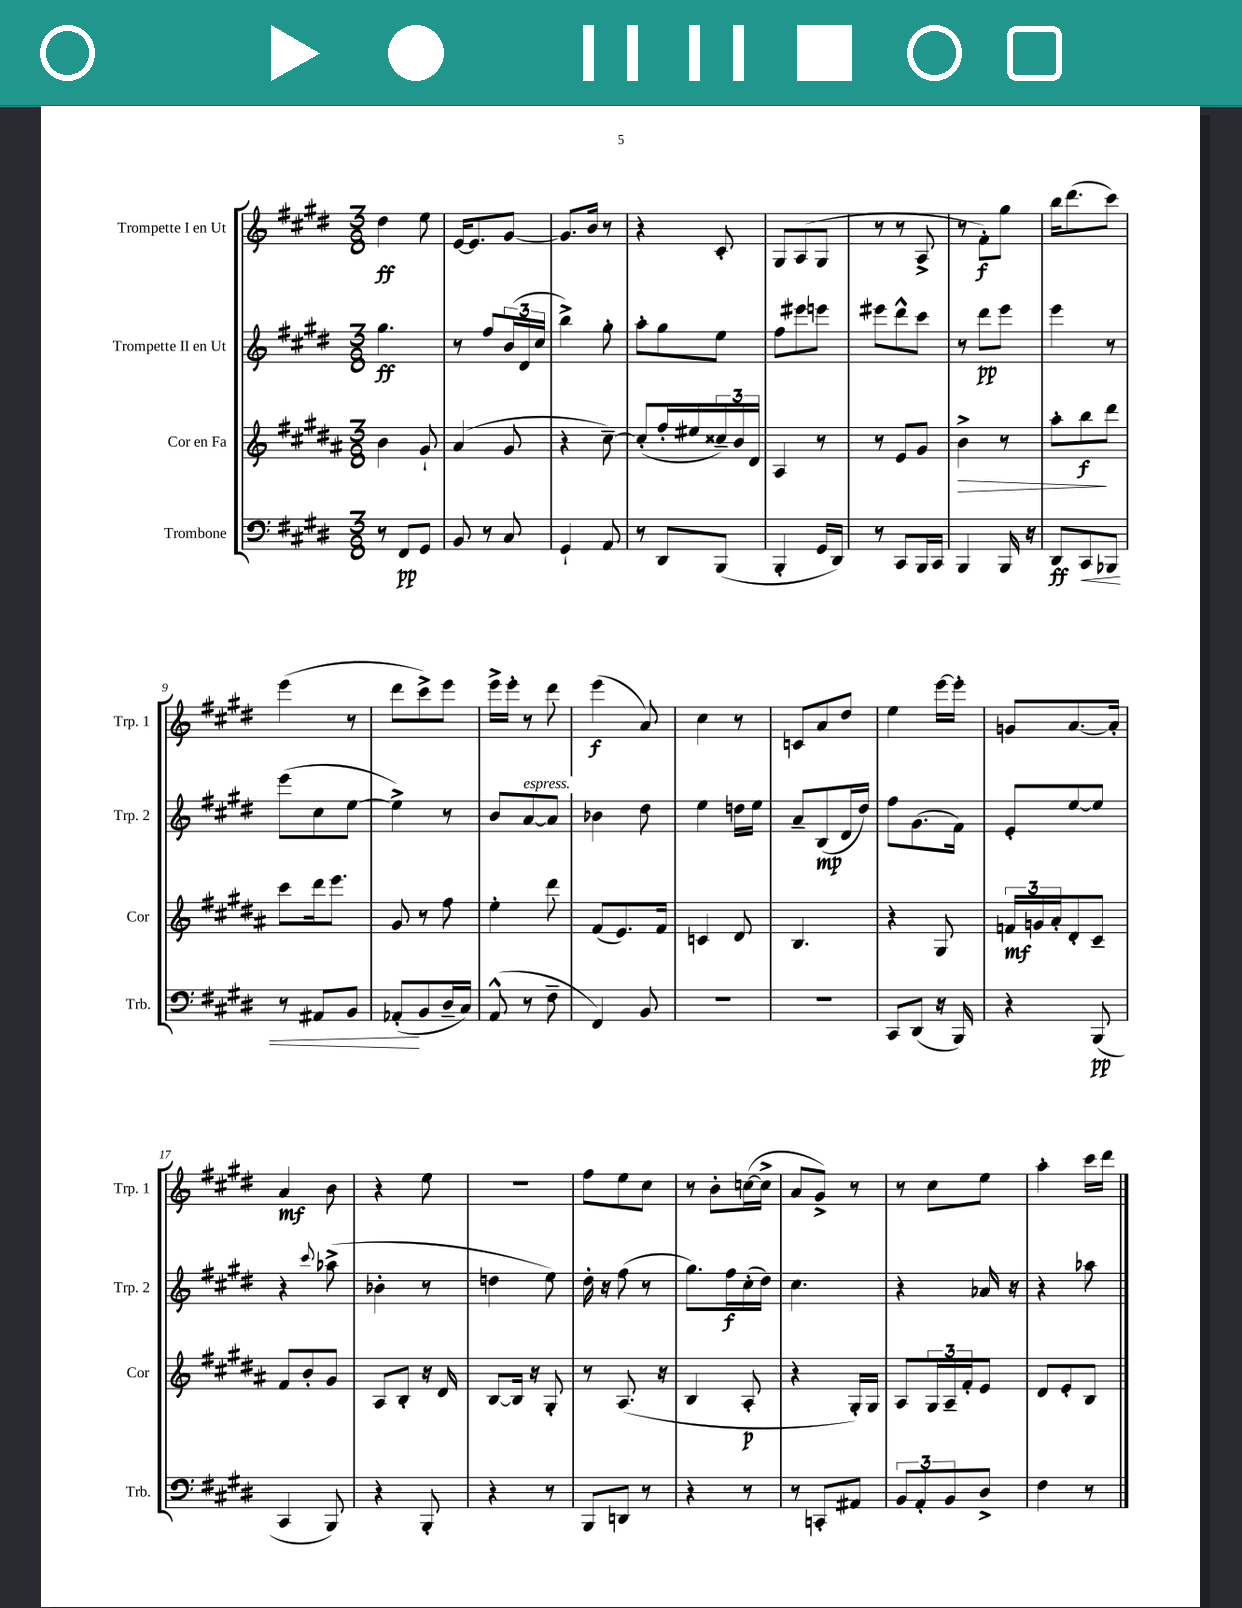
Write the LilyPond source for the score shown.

<<
\new StaffGroup <<
\new Staff = "s0" \with { instrumentName = "Trompette I en Ut" shortInstrumentName = "Trp. 1" } {
    \clef treble \key e \major \numericTimeSignature \time 3/8
    dis''4\ff e''8 |
    e'16~ e'8. gis'8~ |
    gis'8. b'16 r8 |
    r4 cis'8-. |
    gis8 a8( gis8 |
    r8 r8 a8-> |
    r8 fis'8-.\f) gis''8 |
    b''16 dis'''8.( cis'''8) |
    e'''4( r8 |
    dis'''8 cis'''8->) e'''8 |
    e'''16-> e'''16-. r8 dis'''8 |
    e'''4\f( a'8) |
    cis''4 r8 |
    c'8 a'8 dis''8 |
    e''4 e'''16~ e'''16-. |
    g'8 a'8.~ a'16-. |
    a'4\mf b'8 |
    r4 e''8 |
    R4. |
    fis''8 e''8 cis''8 |
    r8 b'8-. c''16~( c''16-> |
    a'8 gis'8->) r8 |
    r8 cis''8 e''8 |
    a''4-. cis'''16 dis'''16 \bar "|." |
}
\new Staff = "s1" \with { instrumentName = "Trompette II en Ut" shortInstrumentName = "Trp. 2" } {
    \clef treble \key e \major \numericTimeSignature \time 3/8
    gis''4.\ff |
    r8 fis''8 \tuplet 3/2 { b'16( dis'16 cis''16 } |
    b''4->) gis''8-. |
    a''8-. gis''8 e''8 |
    fis''8 eis'''8 e'''8 |
    eis'''8 dis'''8-^ cis'''8 |
    r8 dis'''8\pp e'''8 |
    e'''4 r8 |
    e'''8( cis''8 e''8~ |
    e''4->) r8 |
    b'8 a'8~^\markup { \italic "espress." } a'8 |
    bes'4 dis''8 |
    e''4 d''16 e''16 |
    a'8-- b8\mp( dis'16 dis''16) |
    fis''8 gis'8.( fis'16) |
    e'8-. e''8~ e''8 |
    r4 \appoggiatura { cis'''8 } aes''8->( |
    bes'4-. r8 |
    d''4 e''8) |
    dis''16-. r16 fis''8( r8 |
    gis''8.) fis''16\f cis''16-.( dis''16) |
    cis''4. |
    r4 aes'16 r16 |
    r4 aes''8 \bar "|." |
}
\new Staff = "s2" \with { instrumentName = "Cor en Fa" shortInstrumentName = "Cor" } {
    \clef treble \key b \major \numericTimeSignature \time 3/8
    b'4 gis'8-! |
    ais'4( gis'8 |
    r4 cis''8~--) |
    cis''8-.( fis''16-. eis''16 \tuplet 3/2 { cisis''16--) b'16 dis'16 } |
    ais4 r8 |
    r8 e'8 gis'8 |
    b'4->\> r8 |
    ais''8-. b''8\f\! dis'''8 |
    cis'''8 dis'''16 e'''8. |
    gis'8 r8 fis''8 |
    e''4-. dis'''8 |
    fis'8( e'8.) fis'16 |
    c'4 dis'8 |
    b4. |
    r4 gis8 |
    \tuplet 3/2 { f'16\mf g'16 ais'16-. } dis'8-. cis'8-- |
    fis'8 b'8-. gis'8 |
    ais8 b8-. r16 dis'16 |
    b8~ b16 r16 gis8-. |
    r8 ais8.( r16 |
    b4 ais8-.\p |
    r4 gis16-.) gis16 |
    ais8 \tuplet 3/2 { gis16 ais16-- fis'16-. } e'8 |
    dis'8 e'8-. b8 \bar "|." |
}
\new Staff = "s3" \with { instrumentName = "Trombone" shortInstrumentName = "Trb." } {
    \clef bass \key e \major \numericTimeSignature \time 3/8
    r8 fis,8\pp gis,8 |
    b,8 r8 cis8 |
    gis,4-! a,8 |
    r8 dis,8 b,,8( |
    b,,4-. gis,16 dis,16) |
    r8 cis,8 b,,16 cis,16 |
    b,,4 b,,16 r16 |
    dis,8\ff cis,8\< bes,,8 |
    r8 ais,8 b,8 |
    aes,8-.\!( b,8 dis16-- cis16) |
    a,8-^( r8 fis8-- |
    fis,4) b,8 |
    R4. |
    R4. |
    cis,8 dis,8( r16 b,,16) |
    r4 b,,8\pp( |
    cis,4 b,,8) |
    r4 b,,8-. |
    r4 r8 |
    b,,8 d,8 r8 |
    r4 r8 |
    r8 c,8-. ais,8 |
    \tuplet 3/2 { b,8 a,8-. b,8 } dis8-> |
    fis4 r8 \bar "|." |
}
>>
>>
